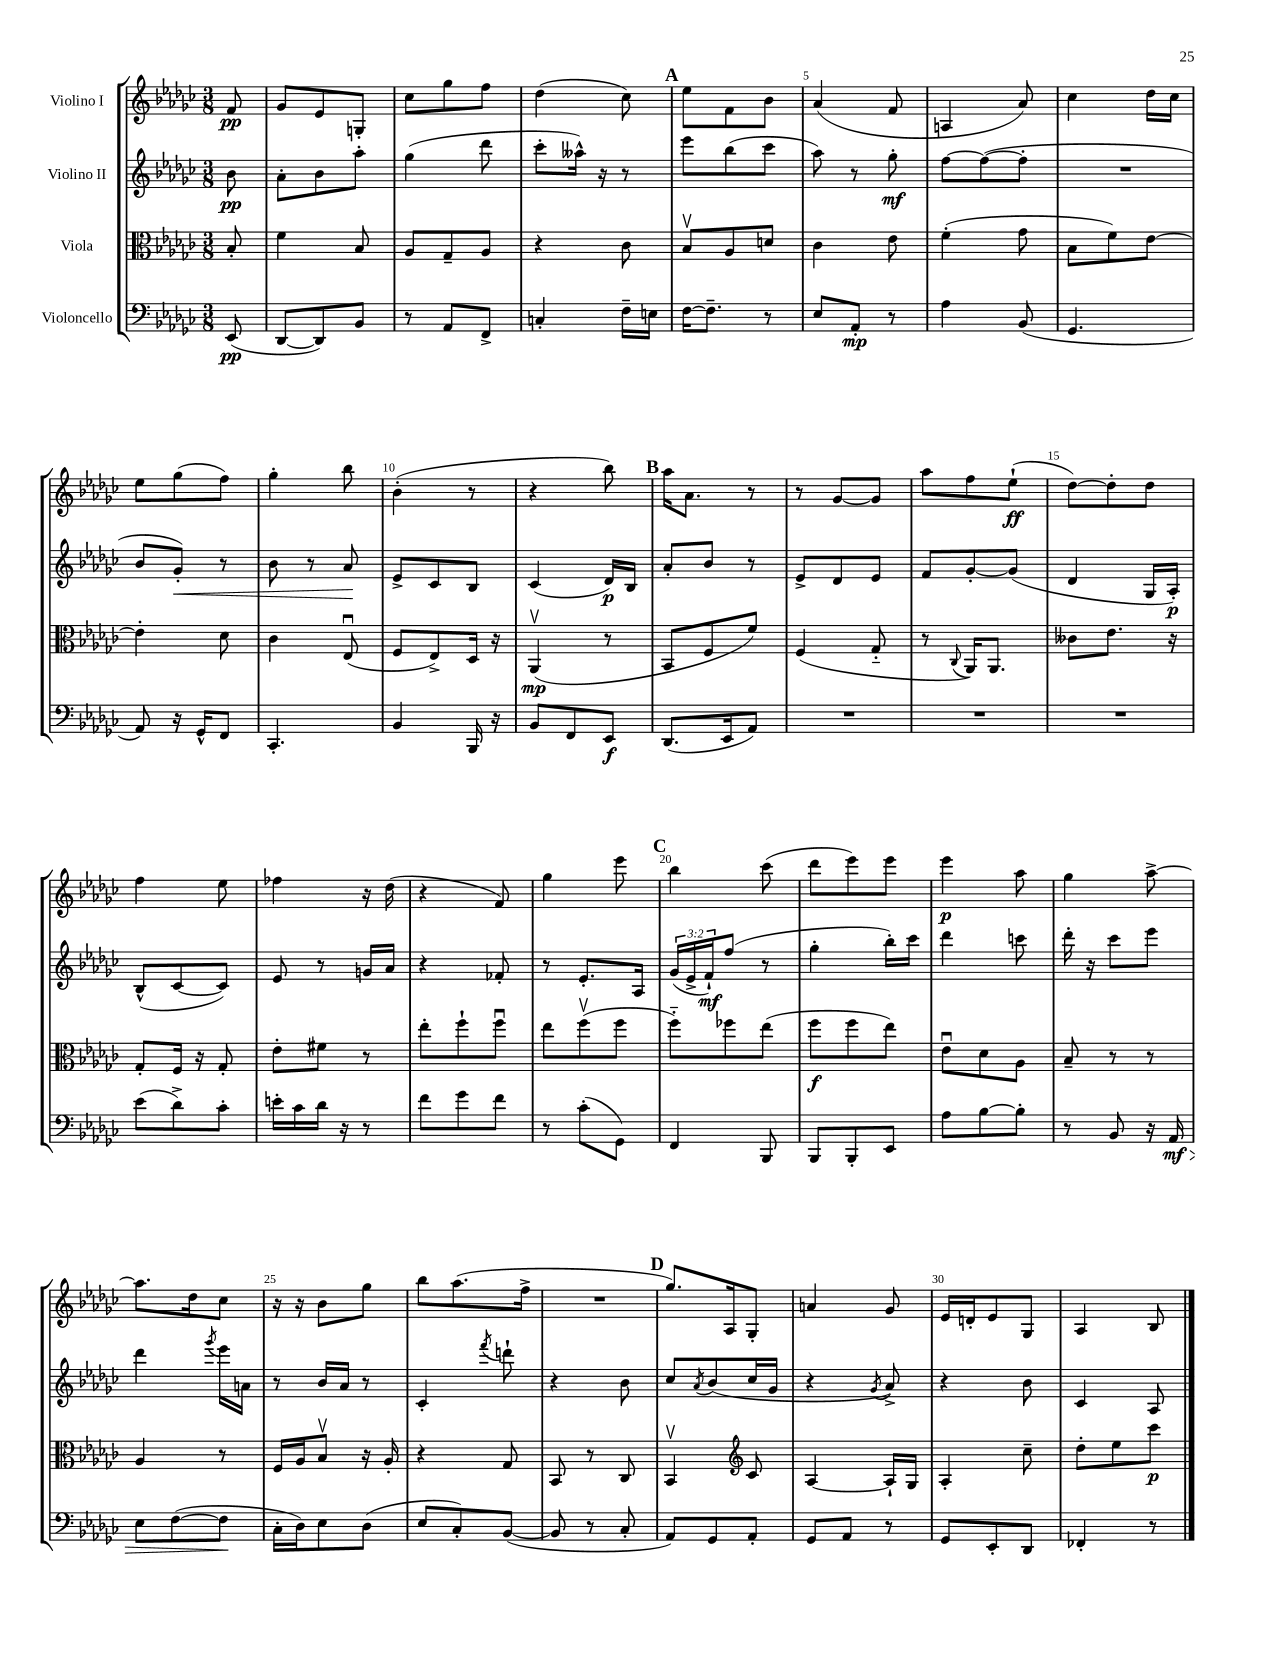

**kern	**kern	**kern	**kern
*staff4	*staff3	*staff2	*staff1
*clefF4	*clefC3	*clefG2	*clefG2
*k[b-e-a-d-g-c-]	*k[b-e-a-d-g-c-]	*k[b-e-a-d-g-c-]	*k[b-e-a-d-g-c-]
*M3/8	*M3/8	*M3/8	*M3/8
(8EE-/	8B-'/	8b-\	8f/
=	=	=	=
[8DD-/L	4f\	8a-'\L	8g-/L
8DD-/])	.	8b-\	8e-/
8BB-/J	8B-/	8aa-'\J	8G'/J
=	=	=	=
8r	8A-/L	(4gg-\	8cc-\L
8AA-/L	8G-~/	.	8gg-\
8FF^/J	8A-/J	8ddd-\	8ff\J
=	=	=	=
4C'/	4r	8ccc-'\L	(4dd-\
.	.	16aa--^^\Jk)	.
.	.	16r	.
16F~\LL	8c-\	8r	8cc-\)
16E\JJ	.	.	.
=	=	=	=
[16F\LK	8B-v/L	8eee-\L	8ee-\L
8.F~\]J	.	.	.
.	8A-/	(8bb-\	8f\
8r	8d/J	8ccc-\J	8b-\J
=	=	=	=
8E-/L	4c-\	8aa-\)	(4a-/
8AA-'/J	.	8r	.
8r	8e-\	8gg-'\	8f/
=	=	=	=
4A-\	(4f'\	[8ff\L	4A/
.	.	(8ff\_	.
(8BB-/	8g-\	8ff'\]J	8a-/)
=	=	=	=
4.GG-/	8B-\L	4.r	4cc-\
.	8f\)	.	.
.	[8e-\J	.	16dd-\LL
.	.	.	16cc-\JJ
=	=	=	=
8AA-/)	4e-'\]	8b-/L	8ee-\L
16r	.	8g-'/J)	(8gg-\
16GG-^^/LK	.	.	.
8FF/J	8d-\	8r	8ff\J)
=	=	=	=
4.CC-'/	4c-\	8b-\	4gg-'\
.	.	8r	.
.	(8E-u/	8a-/	8bb-\
=	=	=	=
4BB-/	8F/L	8e-^/L	(4b-'\
.	8E-^/)	8c-/	.
16BBB-/	16D-/Jk	8B-/J	8r
16r	16r	.	.
=	=	=	=
8BB-/L	(4AA-v/	(4c-/	4r
8FF/	.	.	.
8EE-/J	8r	16d-/LL)	8bb-\)
.	.	16B-/JJ	.
=	=	=	=
(8.DD-/L	8BB-/L	8a-'/L	16aa-\LK
.	.	.	8.a-\J
.	8F/	8b-/J	.
16EE-/k	.	.	.
8AA-/J)	8f/J)	8r	8r
=	=	=	=
4.r	(4F/	8e-^/L	8r
.	.	8d-/	[8g-/L
.	8G-'~/	8e-/J	8g-/]J
=	=	=	=
4.r	8r	8f/L	8aa-\L
.	8qqC-/	.	.
.	16AA-/LK)	[8g-'/	8ff\
.	8.AA-/J	.	.
.	.	(8g-/]J	(8ee-`\J
=	=	=	=
4.r	8c--\L	4d-/	[8dd-\L)
.	8.e-\J	.	8dd-'\]
.	.	16G-/LL	8dd-\J
.	16r	16A-'/JJ)	.
=	=	=	=
(8e-\L	8G-'/L	(8B-^^/L	4ff\
8d-^\)	16F/Jk	[8c-/	.
.	16r	.	.
8c-'\J	8G-'/	8c-/]J)	8ee-\
=	=	=	=
16e'\LL	8e-'\L	8e-/	4ff-\
16c-\	.	.	.
16d-\JJ	8f#\J	8r	.
16r	.	.	.
8r	8r	16g/LL	16r
.	.	16a-/JJ	(16dd-\
=	=	=	=
8f\L	8ee-'\L	4r	4r
8g-\	8ff`\	.	.
8f\J	8ffu\J	8f-'/	8f/)
=	=	=	=
8r	8ee-\L	8r	4gg-\
(8c-'\L	(8ffv\	8.e-'/L	.
8GG-\J)	8ff\J	.	8eee-\
.	.	16A-/Jk	.
=	=	=	=
4FF/	8ff'~\L)	(24g-/LL	4bb-\
.	.	24e-^/	.
.	.	24f`/J)	.
.	8ff-\	(8ff/J	.
8BBB-/	(8ee-\J	8r	(8ccc-\
=	=	=	=
8BBB-/L	8ff\L	4gg-'\	8ddd-\L
8BBB-'/	8ff\	.	8eee-\)
8EE-/J	8ee-\J)	16bb-'\LL)	8eee-\J
.	.	16ccc-\JJ	.
=	=	=	=
8A-\L	8e-u\L	4ddd-\	4eee-\
[8B-\	8d-\	.	.
8B-'\]J	8A-\J	8ccc\	8aa-\
=	=	=	=
8r	8B-~/	16ddd-'\	4gg-\
.	.	16r	.
8BB-/	8r	8ccc-\L	.
16r	8r	8eee-\J	[8aa-^\
16AA-/	.	.	.
=	=	=	=
8E-\L	4A-/	4ddd-\	8.aa-\]L
([8F\	.	.	.
.	.	.	16dd-\k
.	.	8qggg-/	.
8F\]J	8r	16eee-\LL	8cc-\J
.	.	16a\JJ	.
=	=	=	=
16C-'\LL	16F/LL	8r	16r
16D-\J)	16A-/J	.	16r
8E-\	8B-v/J	16b-/LL	8b-\L
.	.	16a-/JJ	.
(8D-\J	16r	8r	8gg-\J
.	16A-'/	.	.
=	=	=	=
8E-/L	4r	4c-'/	8bb-\L
8C-'/)	.	.	(8.aa-\
.	.	8qfff/	.
([8BB-/J	8G-/	8ddd`\	.
.	.	.	16ff^\Jk
=	=	=	=
8BB-/]	8BB-/	4r	4.r
8r	8r	.	.
8C-'/	8C-/	8b-\	.
=	=	=	=
8AA-/L)	4BB-v/	8cc-/L	8.gg-/L)
.	.	8qa-/	.
8GG-/	.	(8b-/	.
.	.	.	16A-/k
*	*clefG2	*	*
8AA-'/J	8c-/	16cc-/L	8G-'/J
.	.	16g-/JJ	.
=	=	=	=
8GG-/L	[4A-/	4r	4a/
8AA-/J	.	.	.
.	.	8qg-/	.
8r	16A-`/]LL	8a-^/)	8g-/
.	16G-/JJ	.	.
=	=	=	=
8GG-/L	4A-'/	4r	16e-/LL
.	.	.	16d'/J
8EE-'/	.	.	8e-/
8DD-/J	8cc-~\	8b-\	8G-/J
=	=	=	=
4FF-'/	8dd-'\L	4c-/	4A-/
.	8ee-\	.	.
8r	8ccc-\J	8A-/	8B-/
==	==	==	==
*-	*-	*-	*-
